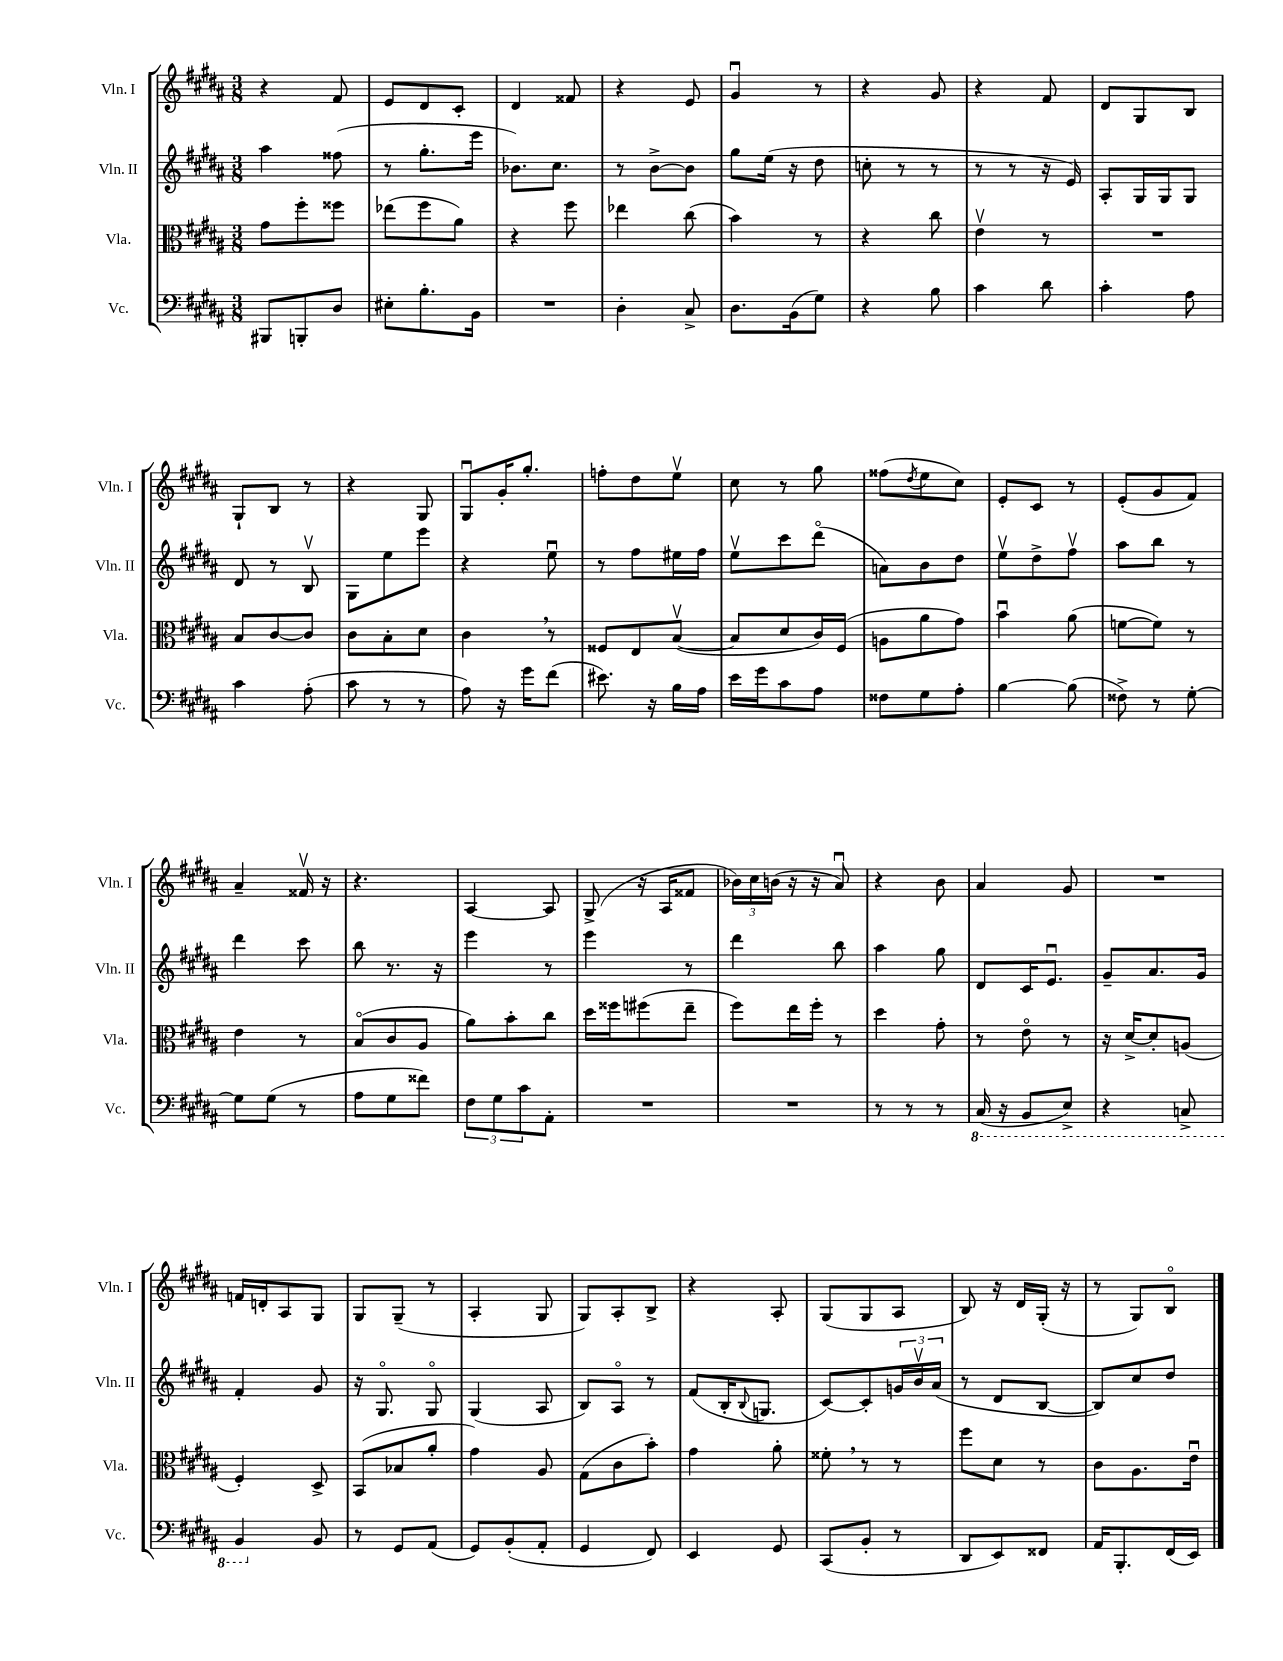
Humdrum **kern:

**kern	**kern	**kern	**kern
*staff4	*staff3	*staff2	*staff1
*clefF4	*clefC3	*clefG2	*clefG2
*k[f#c#g#d#a#]	*k[f#c#g#d#a#]	*k[f#c#g#d#a#]	*k[f#c#g#d#a#]
*M3/8	*M3/8	*M3/8	*M3/8
8BBB#/L	8g#\L	4aa#\	4r
8BBB'/	8ff#'\	.	.
8D#/J	8ff##\J	(8ff##\	8f#/
=	=	=	=
8E#'\L	(8ee-\L	8r	8e/L
8.B'\	8ff#\	8.gg#'\L	8d#/
.	8a#\J)	.	8c#'/J
16BB\Jk	.	16eee\Jk	.
=	=	=	=
4.r	4r	8.b-\L)	4d#/
.	.	8.cc#\J	.
.	8ff#\	.	8f##/
=	=	=	=
4D#'\	4ee-\	8r	4r
.	.	[8b^\L	.
8C#^/	(8cc#\	8b\]J	8e/
=	=	=	=
8.D#\L	4b\)	8gg#\L	4g#u/
.	.	(16ee\Jk	.
(16BB\k	.	16r	.
8G#\J)	8r	8dd#\	8r
=	=	=	=
4r	4r	8cc'\	4r
.	.	8r	.
8B\	8cc#\	8r	8g#/
=	=	=	=
4c#\	4ev\	8r	4r
.	.	8r	.
8d#\	8r	16r	8f#/
.	.	16e/)	.
=	=	=	=
4c#'\	4.r	8A#'/L	8d#/L
.	.	16G#/L	8G#/
.	.	16G#/J	.
8A#\	.	8G#/J	8B/J
=	=	=	=
4c#\	8B/L	8d#/	8G#`/L
.	[8c#/	8r	8B/J
(8A#'\	8c#/]J	8Bv/	8r
=	=	=	=
8c#\	8c#\L	8G#\L	4r
8r	8B'\	8ee\	.
8r	8d#\J	8eee\J	8G#/
=	=	=	=
8A#\)	4c#\	4r	8G#u/L
16r	.	.	16g#'/K
16g#\LK	.	.	8.gg#'/J
(8f#\J	8r	8eeu\	.
=	=	=	=
8.e#\)	8F##/L	8r	8ff'\L
.	8E/	8ff#\L	8dd#\
16r	.	.	.
16B\LL	([8Bv/J	16ee#\L	8eev\J
16A#\JJ	.	16ff#\JJ	.
=	=	=	=
16e\LL	8B/]L	8eev\L	8cc#\
16g#\J	.	.	.
8c#\	8d#/	8ccc#\	8r
8A#\J	16c#/L)	(8ddd#o\J	8gg#\
.	(16F#/JJ	.	.
=	=	=	=
8F##\L	8A\L	8a\L)	(8ff##\L
.	.	.	8qdd#/
8G#\	8a#\	8b\	8ee\
8A#'\J	8g#\J)	8dd#\J	8cc#\J)
=	=	=	=
[4B\	4bu\	8eev\L	8e'/L
.	.	8dd#^\	8c#/J
(8B\]	(8a#\	8ff#v\J	8r
=	=	=	=
8F##^\)	[8f\L	8aa#\L	(8e'/L
8r	8f\]J)	8bb\J	8g#/
[8G#'\	8r	8r	8f#/J)
=	=	=	=
8G#\]L	4e\	4ddd#\	4a#~/
(8G#\J	.	.	.
8r	8r	8ccc#\	16f##v/
.	.	.	16r
=	=	=	=
8A#\L	(8Bo/L	8bb\	4.r
8G#\	8c#/	8.r	.
8f##\J)	8A#/J	.	.
.	.	16r	.
=	=	=	=
12F#\L	8a#\L)	4eee\	[4A#/
12G#\	.	.	.
.	8b'\	.	.
12c#\	.	.	.
8AA#'\J	8cc#\J	8r	8A#/]
=	=	=	=
4.r	16dd#\LL	4eee\	(8G#^/
.	16ff##\J	.	.
.	(8ff#\	.	16r
.	.	.	16A#/LK
.	8ee~\J	8r	8f##/J
=	=	=	=
4.r	8ff#\L)	4ddd#\	24b-\LL)
.	.	.	24cc#\
.	.	.	(24b\JJ
.	16ee\L	.	16r
.	16ff#'\JJ	.	16r
.	8r	8bb\	8a#u/)
=	=	=	=
8r	4dd#\	4aa#\	4r
8r	.	.	.
8r	8g#'\	8gg#\	8b\
=	=	=	=
(16CC#/	8r	8d#/L	4a#/
16r	.	.	.
8BBB/L	8eo\	16c#/K	.
.	.	8.eu/J	.
8EE^/J)	8r	.	8g#/
=	=	=	=
4r	16r	8g#~/L	4.r
.	[16d#^/LK	.	.
.	8d#'/]	8.a#/	.
8CC^/	(8A/J	.	.
.	.	16g#/Jk	.
=	=	=	=
4BBB/	4F#'/)	4f#'/	16f/LL
.	.	.	16d'/J
.	.	.	8A#/
8BB/	8D#^/	8g#/	8G#/J
=	=	=	=
8r	(8BB/L	16r	8G#/L
.	.	8.G#o/	.
8GG#/L	8B-/	.	(8G#~/J
(8AA#/J	8a#'/J	8G#o/	8r
=	=	=	=
8GG#/L)	4g#\)	(4G#/	4A#'/
(8BB'/	.	.	.
8AA#'/J	8A#/	8A#/	8G#/
=	=	=	=
4GG#/	(8G#\L	8B/L)	8G#/L)
.	8c#\	8A#o/J	8A#'/
8FF#/)	8b'\J)	8r	8B^/J
=	=	=	=
4EE/	4g#\	(8f#/L	4r
.	.	16B'/K	.
.	.	8qqB/	.
.	.	8.G/J	.
8GG#/	8a#'\	.	8A#'/
=	=	=	=
(8CC#/L	8f##'\	[8c#/L)	(8G#/L
8BB'/J	8r	8c#'/]	8G#/
8r	8r	24g/L	8A#/J
.	.	24bv/	.
.	.	(24a#/JJ	.
=	=	=	=
8DD#/L	8ff#\L	8r	8B/)
8EE/)	8d#\J	8d#/L	16r
.	.	.	16d#/LL
8FF##/J	8r	[8B/J	(16G#'/JJ
.	.	.	16r
=	=	=	=
16AA#/LK	8c#\L	8B/]L)	8r
8.BBB'/	.	.	.
.	8.A#\	8cc#/	8G#/L)
(16FF#/L	.	8dd#/J	8Bo/J
16EE/JJ)	16eu\Jk	.	.
==	==	==	==
*-	*-	*-	*-
